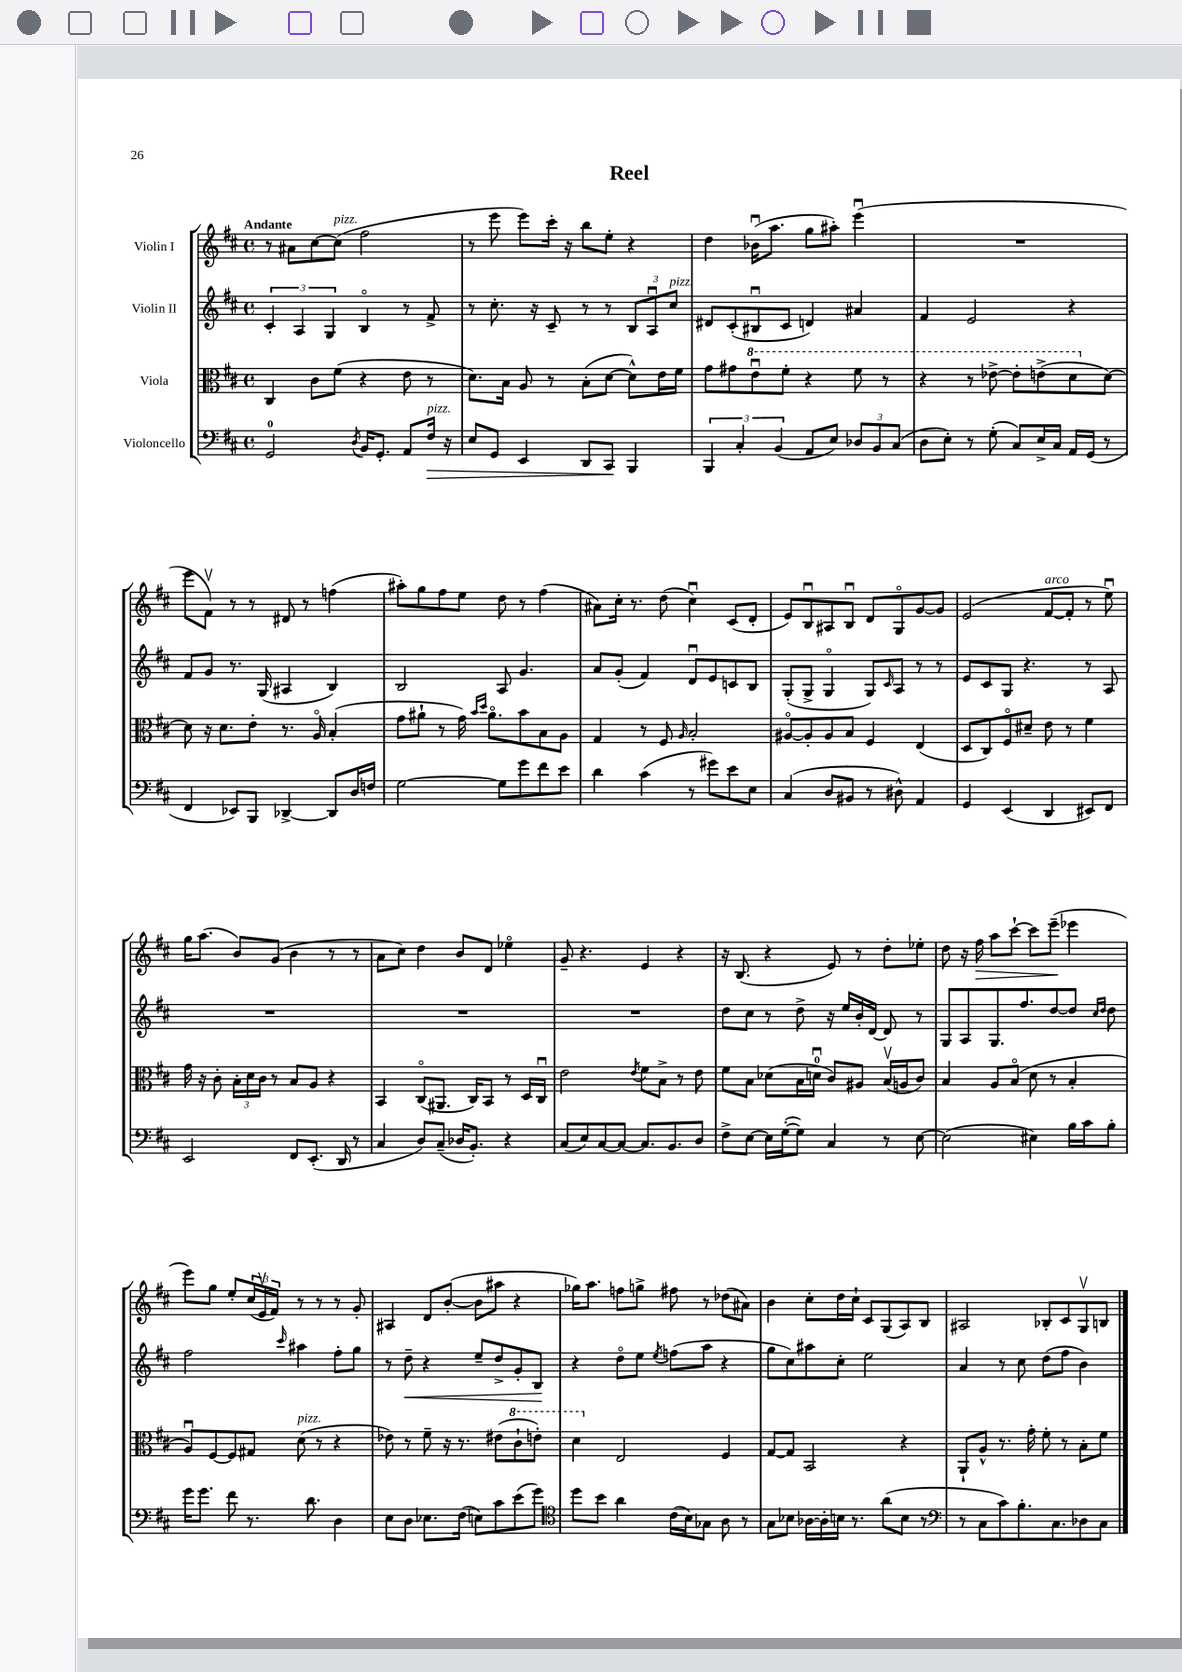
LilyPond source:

\header { title = "Reel" }
<<
\new StaffGroup <<
\new Staff = "s0" \with { instrumentName = "Violin I" } {
    \clef treble \key d \major \defaultTimeSignature \time 4/4 \tempo "Andante"
    r8 ais'8 cis''8~ cis''8^\markup { \italic "pizz." }( fis''2 |
    r8 e'''8 e'''8) cis'''16-. r16 b''8 e''8-. r4 |
    d''4 bes'16\downbow( a''8. g''8 ais''8-.) e'''4\downbow( |
    R1 |
    e'''8 fis'8\upbow) r8 r8 dis'8 r8 f''4( |
    ais''8-.) g''8 fis''8 e''8 d''8 r8 fis''4( |
    ais'8) cis''16-. r8. d''8( cis''4\downbow) cis'8( d'8-. |
    e'8) b8\downbow ais8 b8\downbow d'8 g8\flageolet g'8~ g'8 |
    e'2( fis'8~^\markup { \italic "arco" } fis'8-. r8 e''8\downbow) |
    g''16 a''8.( b'8) g'8( b'4 r8 r8 |
    a'8 cis''8) d''4 b'8 d'8 ees''4\flageolet |
    g'8-- r4. e'4 r4 |
    r16 b8.( r4 e'8) r8 d''8-. ees''8-. |
    d''8 r16 fis''16\> a''8 cis'''8~-! cis'''8 e'''8--\!( ees'''4 |
    e'''8) g''8 e''8-. \tuplet 3/2 { cis''16( e'16\upbow fis'16) } r8 r8 r8 g'8-. |
    ais4 d'8 b'8~-.( b'8 ais''8 r4 |
    ges''16) a''8. f''8 g''8-> fis''8 r8 des''8( ais'8) |
    b'4 cis''8-. d''16 cis''16-! cis'8 g8( a8) b8 |
    ais2 bes8-. cis'8 g8\upbow b8 \bar "|." |
}
\new Staff = "s1" \with { instrumentName = "Violin II" } {
    \clef treble \key d \major \defaultTimeSignature \time 4/4
    \tuplet 3/2 { cis'4-. a4 g4 } b4\flageolet r8 fis'8-> |
    r8 cis''8.-. r16 cis'8-- r8 r8 \tuplet 3/2 { b8 a8\downbow cis''8^\markup { \italic "pizz." } } |
    dis'8 cis'8-.( bis8\downbow cis'8 d'4) ais'4 |
    fis'4 e'2 r4 |
    fis'8 g'8 r8. g16( ais4 b4) |
    b2 a8 g'4. |
    a'8 g'8-.( fis'4) d'8\downbow e'8 c'8 b8 |
    g8-.( g8-> g4\flageolet g8) \grace { cis'16 } a8 r8 r8 |
    e'8 cis'8 g8 r4. r8 a8 |
    R1 |
    R1 |
    R1 |
    d''8 cis''8 r8 d''8-> r16 e''16 b'16-. d'16~ d'8 r8 |
    g8 a8 g8. fis''8. d''8~ d''8 \grace { cis''16 d''16 } d''8 |
    fis''2 \grace { cis'''16 } ais''4 fis''8-. g''8 |
    r8 d''8--\< r4 e''8-- d''8-> g'8-. b8\! |
    r4 d''8\flageolet e''8 \acciaccatura { e''8 } f''8( a''8 r4 |
    g''8 cis''8) ais''8 cis''8-. e''2 |
    a'4 r8 cis''8 d''8( fis''8 b'4) \bar "|." |
}
\new Staff = "s2" \with { instrumentName = "Viola" } {
    \clef alto \key d \major \defaultTimeSignature \time 4/4
    cis4 cis'8 fis'8( r4 e'8 r8 |
    d'8.) b16 a8 r8 b8-.( d'8~ d'8-^) e'16 fis'16 |
    g'8 gis'8 \ottava #1 e''8\downbow fis''8-. r4 fis''8 r8 |
    r4 r8 ees''8~-> ees''8-. e''8->( d''8 \ottava #0 d'8~) |
    d'8 r16 d'8. e'8-. r8. a16\flageolet b4-.( |
    g'8 ais'8-! r8 g'16) \grace { b'16 d''16 } ais'8.\flageolet b'8 b8 a8 |
    g4 r8 fis8 \grace { a16 } b2-. |
    ais8~\flageolet ais8-. ais8 b8 fis4 e4( |
    d8 cis8) fis8\flageolet dis'8-- e'8 r8 fis'4 |
    g'16 r16 cis'8-. \tuplet 3/2 { b16-. d'16 cis'16 } r8 b8 a8 r4 |
    b,4 cis8\flageolet( ais,8. cis16) b,8 r8 d16 cis16\downbow |
    e'2 \acciaccatura { e'8 } fis'8 b8-> r8 e'8 |
    fis'8 b8 des'8( b16 d'16-0\downbow cis'8) ais8 b16\upbow( a16 cis'8) |
    b4 a8 b8\flageolet( d'8 r8 b4-. |
    a8\downbow) fis8~ fis8 gis8 d'8^\markup { \italic "pizz." }( r8 r4 |
    ees'8) r8 fis'8-- r16 r8. eis'8( \ottava #1 cis''8-! e''!8-.) |
    d''4 \ottava #0 e2 fis4 |
    g8~ g8 b,2 r4 |
    a,8-! a8-^ r8. g'16-. fis'8-. r8 b8-. fis'8 \bar "|." |
}
\new Staff = "s3" \with { instrumentName = "Violoncello" } {
    \clef bass \key d \major \defaultTimeSignature \time 4/4
    g,2-0 \acciaccatura { d8 } b,16 g,8.-. a,8 fis16\>^\markup { \italic "pizz." } r16 |
    e8 g,8 e,4 d,8 cis,8\! b,,4 |
    \tuplet 3/2 { b,,4 cis4-. b,4( } a,8 e8) \tuplet 3/2 { des8 b,8 cis8( } |
    d8 e8-.) r8 g8-.( cis8) e16-> cis16 a,16 g,16( r8 |
    fis,4 ees,8) b,,8 des,4~-> des,8 d16 f16 |
    g2~ g8 g'8 fis'8 e'8 |
    d'4 cis'4( r8 gis'8) e'8 e8 |
    cis4( d8 bis,8 r8 dis8-^) a,4 |
    g,4 e,4( d,4 eis,8) fis,8 |
    e,2 fis,8 e,8.-.( d,16 r8 |
    cis4 d8) cis8--( des16 b,8.-.) r4 |
    cis8( e8) cis8~ cis8~ cis8. b,8. d8 |
    fis8-> e8~ e16 g16~-.( g8) cis4 r8 e8~ |
    e2( eis4) b16 cis'16 b8-. |
    g'16 g'8. fis'8 r8. d'8. d4 |
    e8 d8 ees8. fis16( e8) cis'8 e'8( g'8) |
    \clef tenor d''8 b'8 a'4 cis'16( b16) ges8 a8 r8 |
    g8 bes8 aes16~ aes16-. b16 r8. a'8( b8 r8 |
    \clef bass r8 cis8 cis'8) b8.-. cis8. des8 cis8 \bar "|." |
}
>>
>>
